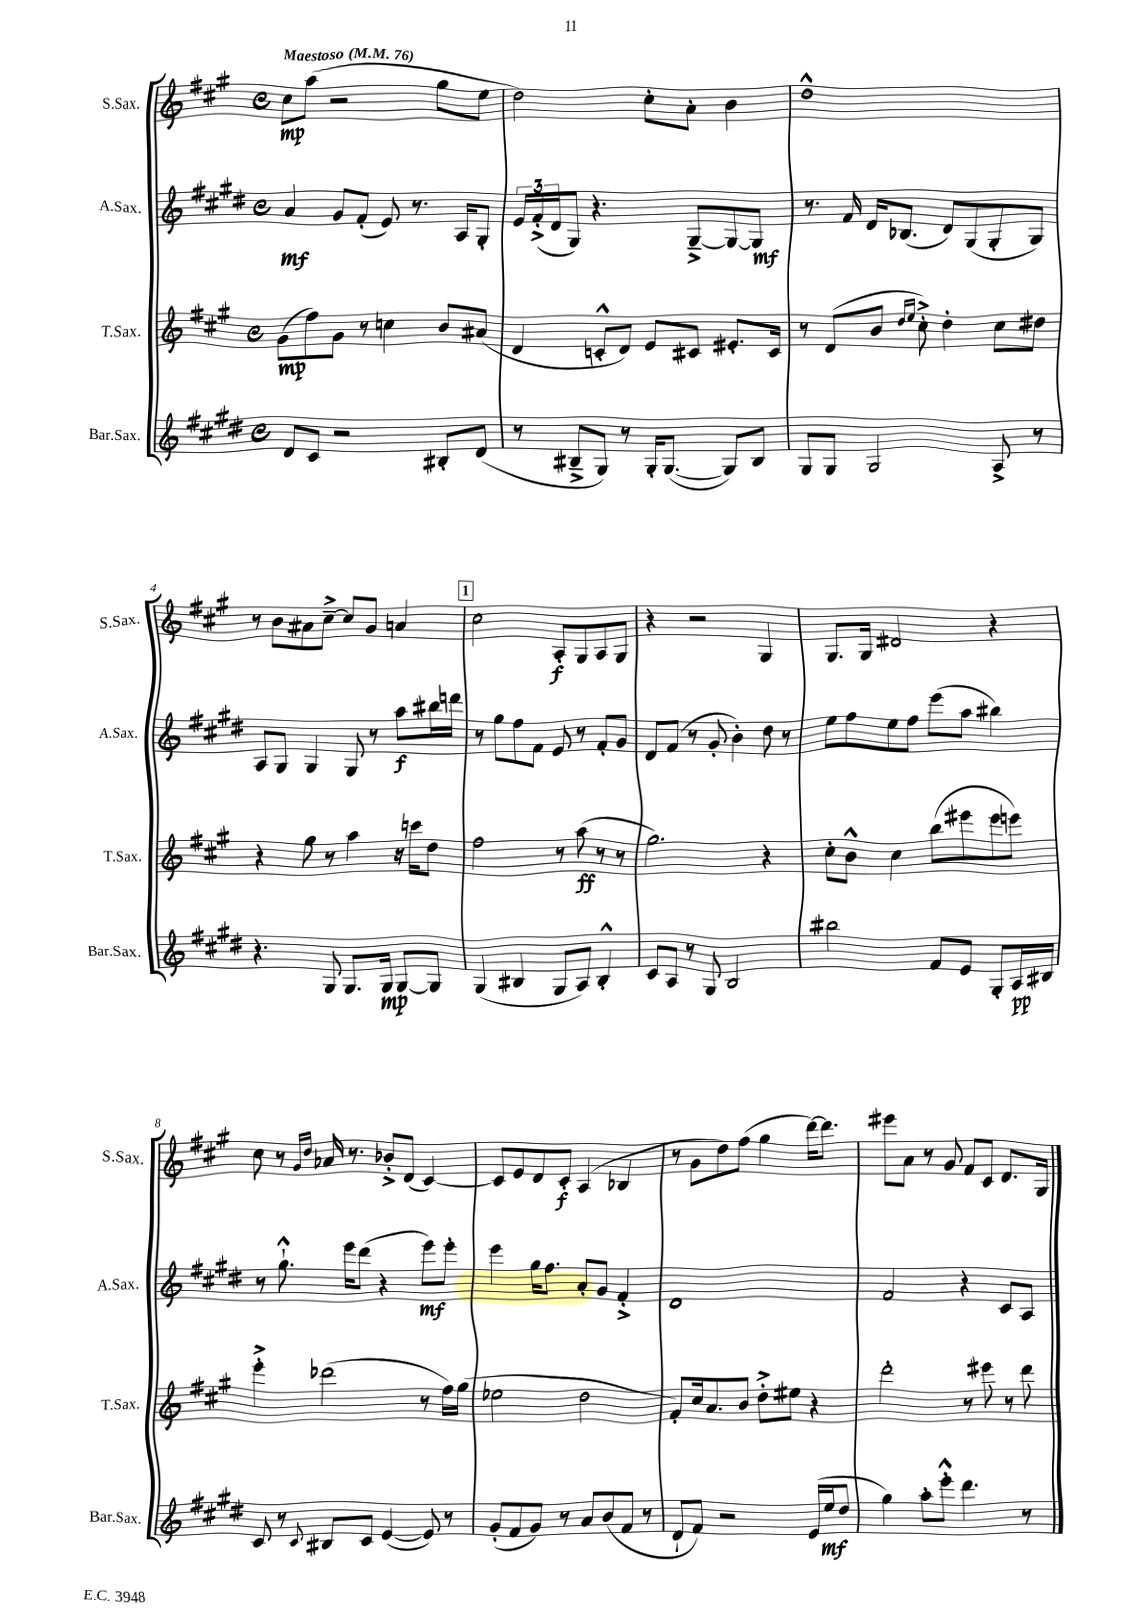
<<
\new StaffGroup <<
\new Staff = "s0" \with { instrumentName = "S.Sax." shortInstrumentName = "S.Sax." } {
    \clef treble \key a \major \defaultTimeSignature \time 4/4 \tempo "Maestoso" 4 = 76
    cis''8\mp a''8( r2 gis''8 e''8 |
    d''2) cis''8-. a'8-. b'4 |
    d''1-^ |
    r8 b'8 ais'8 cis''8~---> cis''8 gis'8 a'4 |
    \mark \markup { \box "1" } cis''2 a8-.\f gis8 a8 gis8 |
    r4 r2 gis4 |
    gis8. gis16 dis'2 r4 |
    cis''8 r8 \grace { gis'16 d''16 } aes'16 r8. bes'8-.-> d'8( cis'4~) |
    cis'8 e'8 d'8 cis'8-.\f a4( bes4 |
    r8 gis'8 d''8) fis''8( gis''4 d'''16~) d'''8. |
    eis'''8 a'8 r8 gis'8 fis'8 cis'8 d'8. gis16 \bar "|." |
}
\new Staff = "s1" \with { instrumentName = "A.Sax." shortInstrumentName = "A.Sax." } {
    \clef treble \key e \major \defaultTimeSignature \time 4/4
    a'4\mf gis'8 fis'8-.( e'8) r8. a16 gis8-. |
    \tuplet 3/2 { e'16 fis'16-.->( dis'16 } gis8) r4. gis8~---> gis8~ gis8\mf |
    r8. fis'16 dis'16 bes8.( dis'8) gis8( gis8-. gis8) |
    a8 gis8 gis4 gis8 r8 a''8\f bis''16 d'''16 |
    \mark \markup { \box "1" } r8 gis''8 fis''8 fis'8 e'8 r8 fis'8-. gis'8 |
    dis'8 fis'8( r8 gis'8-. b'4-.) dis''8 r8 |
    e''8 fis''8 e''8 fis''8 e'''8( a''8 bis''4) |
    r8 gis''8.-!-^ e'''16 dis'''8( r4 e'''8\mf) e'''8-. |
    e'''4 gis''16 fis''8. a'8-. gis'8 fis'4-.-> |
    dis'1 |
    fis'2 r4 cis'8 a8 \bar "|." |
}
\new Staff = "s2" \with { instrumentName = "T.Sax." shortInstrumentName = "T.Sax." } {
    \clef treble \key a \major \defaultTimeSignature \time 4/4
    gis'8\mp( fis''8) gis'8 r8 c''4 b'8 ais'8( |
    d'4 c'8-.-^ d'8) e'8 cis'8 eis'8.-. cis'16 |
    r8 d'8( b'8 \grace { d''16 e''16 } cis''8-.->) d''4-. cis''8 dis''8 |
    r4 gis''8 r8 a''4 r16 c'''16 d''8 |
    \mark \markup { \box "1" } fis''2 r8 a''8\ff( r8 r8 |
    gis''2.) r4 |
    cis''8-. b'8-^ cis''4 b''8( eis'''8 eis'''8 e'''8) |
    e'''4-.-> des'''2( r8 fis''16) gis''16( |
    ees''2 d''2 |
    fis'8-.) cis''16 a'8. b'8 d''8-.-> eis''8 r4 |
    d'''2-. r8 eis'''8 r8 d'''8 \bar "|." |
}
\new Staff = "s3" \with { instrumentName = "Bar.Sax." shortInstrumentName = "Bar.Sax." } {
    \clef treble \key e \major \defaultTimeSignature \time 4/4
    dis'8 cis'8 r2 bis8-. dis'8( |
    r8 bis8---> gis8) r8 gis16-. gis8.~( gis8) bis8 |
    gis8 gis8 gis2 a8-> r8 |
    r4. gis8 gis8. gis16\mp gis8~ gis8 |
    \mark \markup { \box "1" } gis4( bis4 gis8 a8) bis4-.-^ |
    cis'8 a8 r8 gis8 b2 |
    bis''2 fis'8 e'8 gis8-. a16\pp bis16 |
    cis'8 r8 \appoggiatura { cis'8 } bis8 cis'8 e'4~( e'8) r8 |
    gis'8-.( fis'8 gis'8) r8 a'8 b'8( fis'8 r8 |
    dis'8-! fis'8) r2 e'16( e''16\mf dis''8 |
    gis''4) a''8-. e'''8-.-^ dis'''4. r8 \bar "|." |
}
>>
>>
